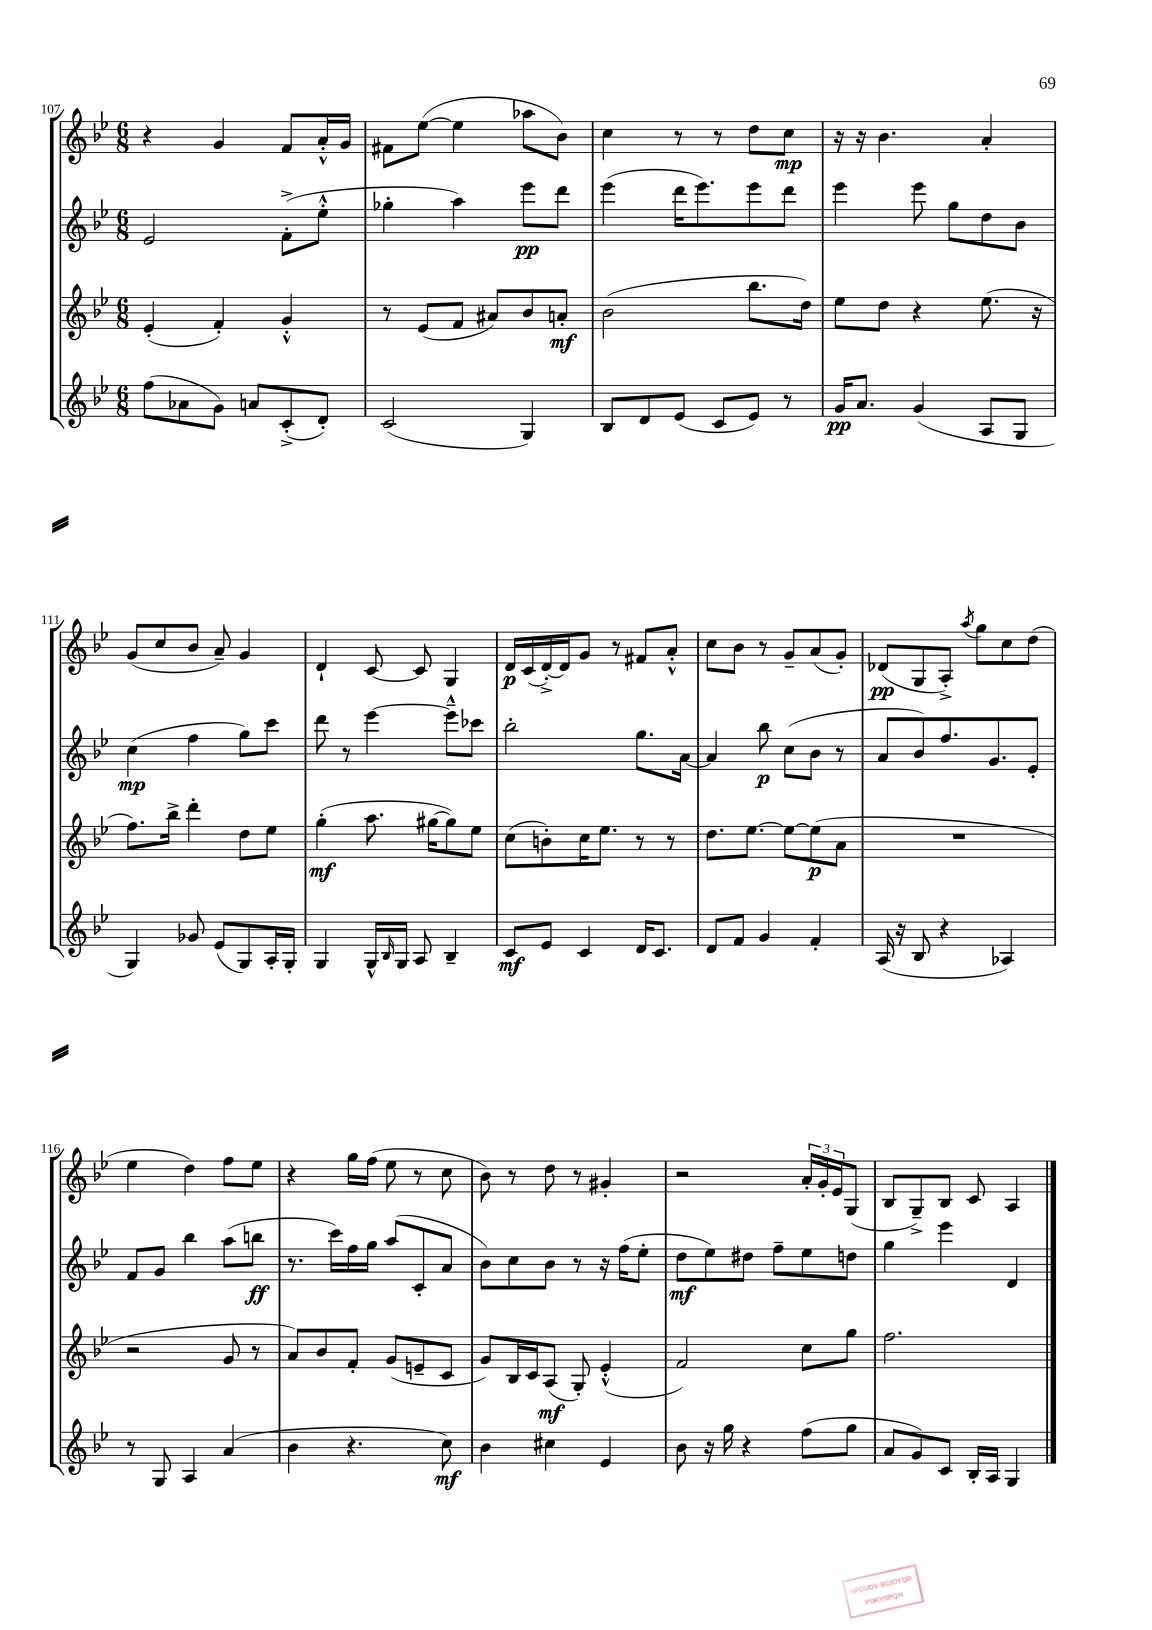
<<
\new StaffGroup <<
\new Staff = "s0" {
    \clef treble \key bes \major \numericTimeSignature \time 6/8
    r4 g'4 f'8 a'16-.-^ g'16 |
    fis'8 ees''8~( ees''4 aes''8 bes'8) |
    c''4 r8 r8 d''8 c''8\mp |
    r16 r16 bes'4. a'4-. |
    g'8( c''8 bes'8 a'8--) g'4 |
    d'4-! c'8~ c'8 g4 |
    d'16\p c'16( d'16~-.->) d'16 g'8 r8 fis'8 a'8-.-^ |
    c''8 bes'8 r8 g'8-- a'8( g'8-.) |
    des'8\pp( g8 a8-.->) \acciaccatura { a''8 } g''8 c''8 d''8( |
    ees''4 d''4) f''8 ees''8 |
    r4 g''16 f''16( ees''8 r8 c''8 |
    bes'8) r8 d''8 r8 gis'4-. |
    r2 \tuplet 3/2 { a'16-. g'16-. ees'16 } g8( |
    bes8 g8--->) bes8 c'8 a4 \bar "|." |
}
\new Staff = "s1" {
    \clef treble \key bes \major \numericTimeSignature \time 6/8
    ees'2 f'8-.->( ees''8-.-^ |
    ges''4-. a''4) ees'''8\pp d'''8 |
    ees'''4( d'''16 ees'''8.) ees'''8 d'''8 |
    ees'''4 ees'''8 g''8 d''8 bes'8 |
    c''4\mp( f''4 g''8) c'''8 |
    d'''8 r8 ees'''4~ ees'''8---^ ces'''8 |
    bes''2-. g''8. a'16~ |
    a'4 bes''8\p c''8( bes'8 r8 |
    a'8 bes'8) f''8. g'8. ees'8-. |
    f'8 g'8 bes''4 a''8( b''8\ff |
    r8. c'''16) f''16 g''16 a''8( c'8-. a'8 |
    bes'8) c''8 bes'8 r8 r16 f''16( ees''8-. |
    d''8\mf ees''8) dis''8 f''8-- ees''8 d''8 |
    g''4 ees'''4 d'4 \bar "|." |
}
\new Staff = "s2" {
    \clef treble \key bes \major \numericTimeSignature \time 6/8
    ees'4-.( f'4-.) g'4-.-^ |
    r8 ees'8( f'8 ais'8) bes'8 a'8-.\mf |
    bes'2( bes''8. d''16) |
    ees''8 d''8 r4 ees''8.( r16 |
    f''8.) bes''16-> d'''4-. d''8 ees''8 |
    g''4-.\mf( a''8. gis''16~ gis''8) ees''8 |
    c''8( b'8-.) c''16 ees''8. r8 r8 |
    d''8. ees''8.~ ees''8~ ees''8\p( a'8 |
    R2. |
    r2 g'8 r8 |
    a'8) bes'8 f'8-. g'8( e'8-- c'8 |
    g'8) bes16 c'16 a8\mf( g8-.) ees'4-.-^( |
    f'2) c''8 g''8 |
    f''2. \bar "|." |
}
\new Staff = "s3" {
    \clef treble \key bes \major \numericTimeSignature \time 6/8
    f''8( aes'8 g'8) a'8 c'8-.->( d'8-.) |
    c'2( g4) |
    bes8 d'8 ees'8( c'8 ees'8) r8 |
    g'16\pp a'8. g'4( a8 g8 |
    g4) ges'8 ees'8( g8) a16-. g16-. |
    g4 g16-^ \grace { bes16 } g16 a8 bes4-- |
    c'8\mf ees'8 c'4 d'16 c'8. |
    d'8 f'8 g'4 f'4-. |
    a16( r16 bes8 r4 aes4) |
    r8 g8 a4 a'4( |
    bes'4 r4. c''8\mf) |
    bes'4 cis''4 ees'4 |
    bes'8 r16 g''16 r4 f''8( g''8 |
    a'8 g'8) c'8 bes16-. a16 g4 \bar "|." |
}
>>
>>
\layout { \context { \Score currentBarNumber = #107 } }
